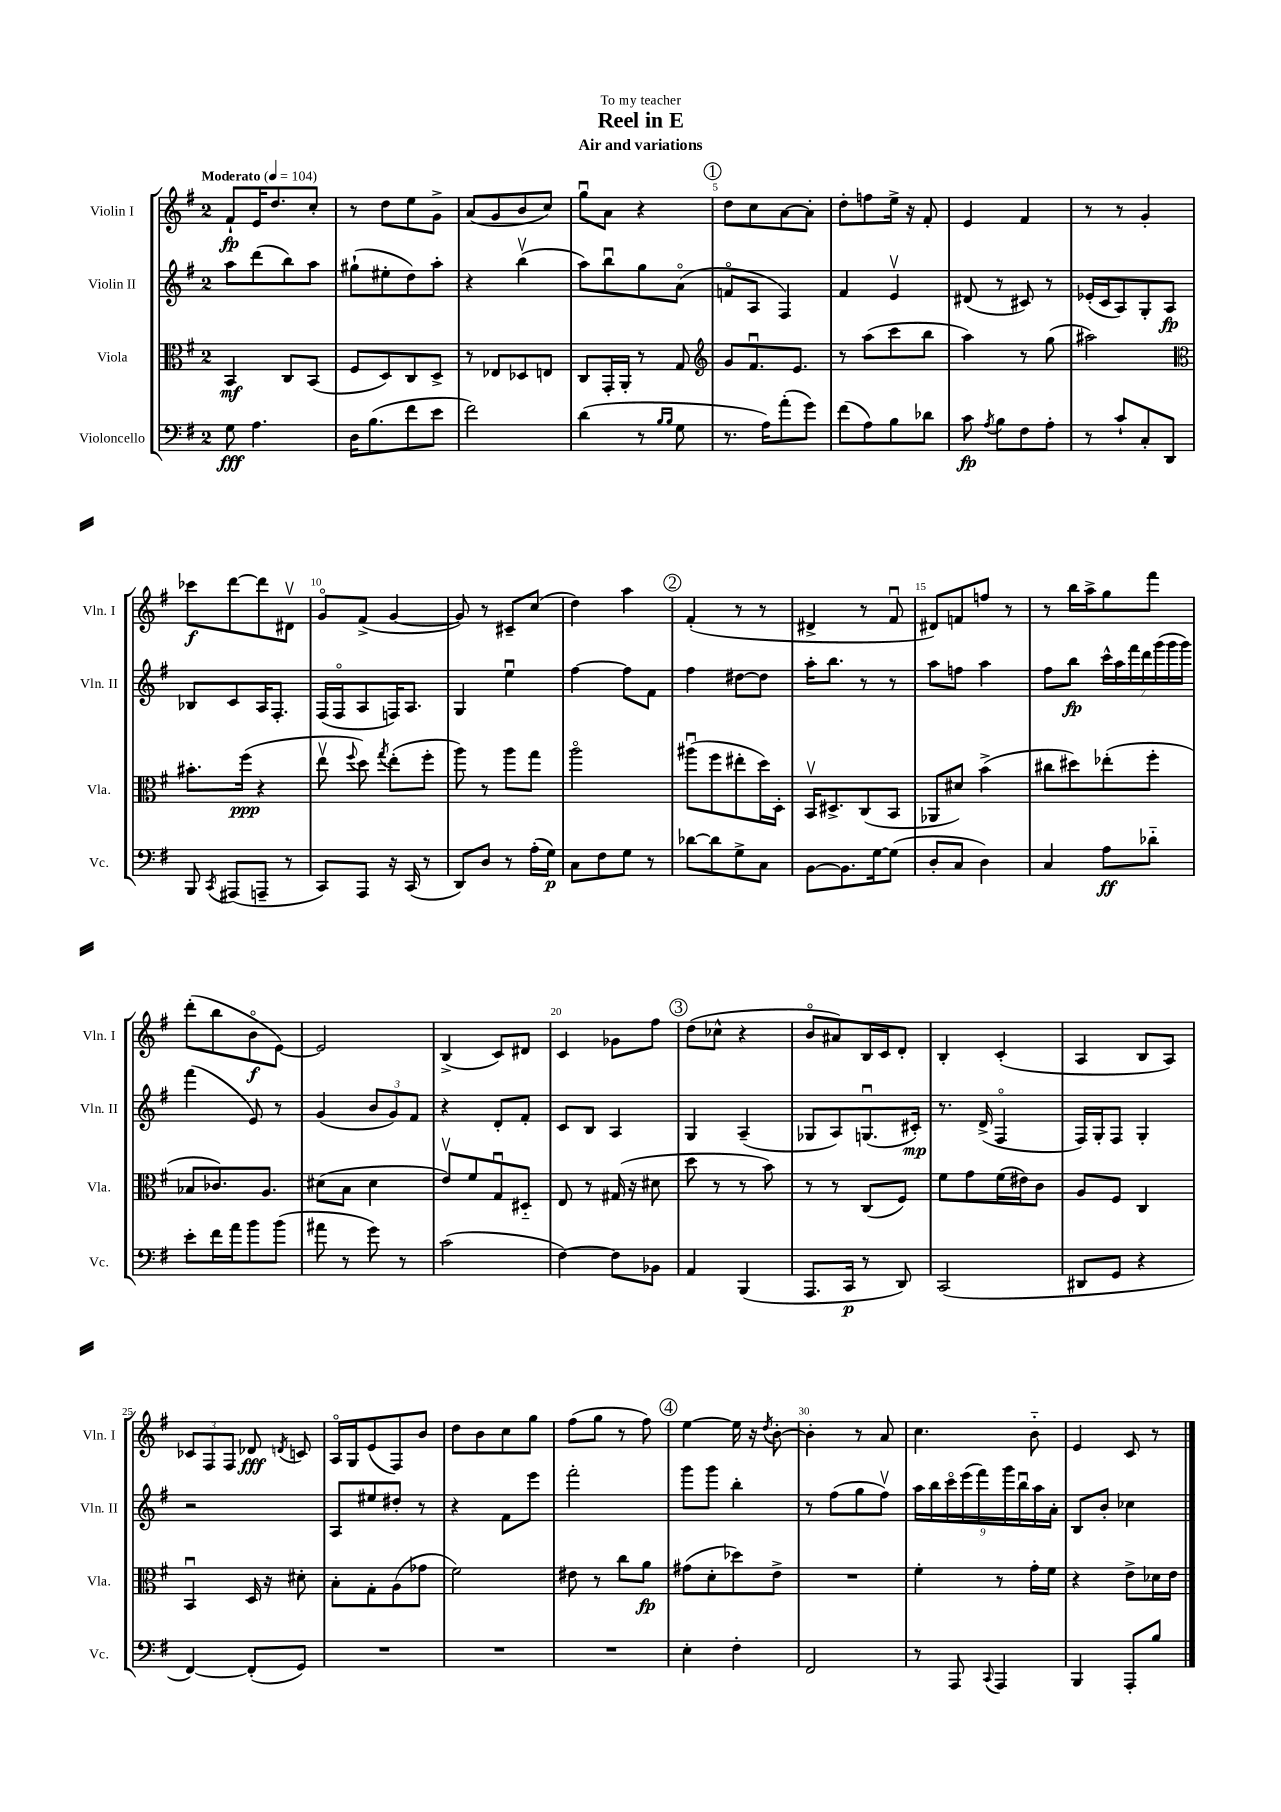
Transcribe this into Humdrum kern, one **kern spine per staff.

**kern	**dynam	**kern	**dynam	**kern	**dynam	**kern	**dynam
*part4	*part4	*part3	*part3	*part2	*part2	*part1	*part1
*staff4	*staff4	*staff3	*staff3	*staff2	*staff2	*staff1	*staff1
*I"Violoncello	*	*I"Viola	*	*I"Violin II	*	*I"Violin I	*
*I'Vc.	*	*I'Vla.	*	*I'Vln. II	*	*I'Vln. I	*
*clefF4	*	*clefC3	*	*clefG2	*	*clefG2	*
*k[f#]	*	*k[f#]	*	*k[f#]	*	*k[f#]	*
*M2/4	*	*M2/4	*	*M2/4	*	*M2/4	*
*MM104	*	*MM104	*	*MM104	*	*MM104	*
=1	=1	=1	=1	=1	=1	=1	=1
!	!	!	!	!	!	!LO:TX:a:B:t=Moderato	!
8G\	fff	4BB/	mf	8aa\L	.	8f#`/L	fp
4.A\	.	.	.	(8ddd\	.	16e/K	.
.	.	.	.	.	.	8.dd/	.
.	.	8C/L	.	8bb\)	.	.	.
.	.	(8BB/J	.	8aa\J	.	8cc'/J	.
=2	=2	=2	=2	=2	=2	=2	=2
16D\KL	.	8F#/L	.	(8gg#X`\L	.	8r	.
(8.B\	.	.	.	.	.	.	.
.	.	8D/)	.	8ee#X'\	.	8dd\L	.
8f#\	.	8C/	.	8dd\)	.	8ee\	.
8e\J	.	8D^/J	.	8aa'\J	.	8g^\J	.
=3	=3	=3	=3	=3	=3	=3	=3
2f#\)	.	8r	.	4r	.	(8a/L	.
.	.	8E-X/L	.	.	.	8g/	.
.	.	8D-X/	.	(4bbv\	.	8b/	.
.	.	8En/J	.	.	.	8cc/J)	.
=4	=4	=4	=4	=4	=4	=4	=4
(4d\	.	8C/L	.	8aa\L)	.	8ggu\L	.
.	.	16GG'/L	.	8bbu\	.	8a\J	.
.	.	16AA'/JJ	.	.	.	.	.
8r	.	8r	.	8gg\	.	4r	.
16qqB/LL	.	.	.	.	.	.	.
16qqB/JJ	.	.	.	.	.	.	.
8G\	.	8G/	.	(8a\J	.	.	.
!!LO:REH:place=s1:t=1
=5	=5	=5	=5	=5	=5	=5	=5
*	*	*clefG2	*	*	*	*	*
8.r	.	8g/L	.	8fn/L	.	8dd\L	.
.	.	8.f#u/	.	8A/J	.	8cc\	.
16A\KL)	.	.	.	.	.	.	.
(8a'\	.	.	.	4F#/)	.	[8a\	.
.	.	8.e/J	.	.	.	.	.
8g\J)	.	.	.	.	.	8a'\J]	.
=6	=6	=6	=6	=6	=6	=6	=6
(8f#\L	.	8r	.	4f#/	.	8dd'\L	.
8A\)	.	(8aa\L	.	.	.	8ffn\	.
8B\	.	8ccc\	.	4ev/	.	16ee^\Jk	.
.	.	.	.	.	.	16r	.
8d-X\J	.	8bb\J	.	.	.	8f#'/	.
=7	=7	=7	=7	=7	=7	=7	=7
8c\	fp	4aa\)	.	(8d#X/	.	4e/	.
8qA/	.	.	.	.	.	.	.
8B\L	.	.	.	8r	.	.	.
8F#\	.	8r	.	8c#X/)	.	4f#/	.
8A'\J	.	(8gg\	.	8r	.	.	.
=8	=8	=8	=8	=8	=8	=8	=8
8r	.	2aa#X\)	.	(16e-X'/LL	.	8r	.
.	.	.	.	16c/J	.	.	.
8c`/L	.	.	.	8A/)	.	8r	.
8C'/	.	.	.	8G'/	.	4g'/	.
8DD/J	.	.	.	8A/J	fp	.	.
!!LO:LB:g=z
=9	=9	=9	=9	=9	=9	=9	=9
*	*	*clefC3	*	*	*	*	*
8BBB/	.	8.b#X'\L	.	8B-X/L	.	8ccc-X\L	f
8qCC/	.	.	.	.	.	.	.
(8AAA#X/L	.	.	.	8c/	.	[8ddd\	.
.	.	(16ff#\Jk	ppp	.	.	.	.
8AAAn~/J	.	4r	.	16A/K	.	8ddd\]	.
.	.	.	.	8.F#'/J	.	.	.
8r	.	.	.	.	.	8d#Xv\J	.
=10	=10	=10	=10	=10	=10	=10	=10
8CC/L)	.	8eev\	.	(16F#/LL	.	8g/L	.
.	.	.	.	16F#/J	.	.	.
.	.	8qqff#/	.	.	.	.	.
8AAA/J	.	8dd\)	.	8A/	.	(8f#^/J	.
.	.	8qgg/	.	.	.	.	.
16r	.	(8ee'\L	.	16Fn/K)	.	[4g/	.
(16CC/	.	.	.	8.A/J	.	.	.
8r	.	8ff#'\J	.	.	.	.	.
=11	=11	=11	=11	=11	=11	=11	=11
8DD/L)	.	8aa\)	.	4G/	.	8g/])	.
8D/J	.	8r	.	.	.	8r	.
8r	.	8aa\L	.	4eeu\	.	8c#X~/L	.
(16A'\LL	.	8gg\J	.	.	.	(8cc/J	.
16G\JJ)	p	.	.	.	.	.	.
=12	=12	=12	=12	=12	=12	=12	=12
8C\L	.	2aa\	.	[4ff#\	.	4dd\)	.
8F#\	.	.	.	.	.	.	.
8G\J	.	.	.	8ff#\L]	.	4aa\	.
8r	.	.	.	8f#\J	.	.	.
!!LO:REH:place=s1:t=2
=13	=13	=13	=13	=13	=13	=13	=13
[8d-X\L	.	(8aa#Xu\L	.	4ff#\	.	(4f#'/	.
8d-\]	.	8ff#\	.	.	.	.	.
8G^\	.	8ee#X'\	.	[8dd#X\L	.	8r	.
8C\J	.	16dd\L)	.	8dd#\J]	.	8r	.
.	.	16D'\JJ	.	.	.	.	.
=14	=14	=14	=14	=14	=14	=14	=14
[8BB\L	.	16BBv/KL	.	16aa'\KL	.	4d#X^/	.
.	.	8.D#X^/	.	8.bb\J	.	.	.
8.BB\]	.	.	.	.	.	.	.
.	.	(8C/	.	8r	.	8r	.
[16G\k	.	.	.	.	.	.	.
(8G\J]	.	8BB/J	.	8r	.	8f#u/	.
=15	=15	=15	=15	=15	=15	=15	=15
8D'/L	.	8AA-X/L	.	8aa\L	.	8d#X/L)	.
8C/J	.	8d#X/J)	.	8ffn\J	.	8fn/	.
4D\)	.	(4b^\	.	4aa\	.	8ffn/J	.
.	.	.	.	.	.	8r	.
=16	=16	=16	=16	=16	=16	=16	=16
4C/	.	8cc#X\L	.	8ff#\L	.	8r	.
.	.	8dd#X\)	.	8bb\J	fp	16bb\LL	.
.	.	.	.	.	.	16aa^\J	.
8A\L	ff	(8ee-X'\	.	28ccc^^\LL	.	8gg\	.
.	.	.	.	28aa\	.	.	.
.	.	.	.	28fff#\	.	.	.
.	.	.	.	28ddd\	.	.	.
8d-X\J	.	8ff#'\J	.	.	.	8fff#\J	.
.	.	.	.	(28ggg\	.	.	.
.	.	.	.	28ggg\	.	.	.
.	.	.	.	28ggg\JJ)	.	.	.
!!LO:LB:g=z
=17	=17	=17	=17	=17	=17	=17	=17
8e'\L	.	8B-X/L	.	(4fff#\	.	(8ddd'\L	.
16f#\L	.	8.c-X/)	.	.	.	8bb\	.
16a\J	.	.	.	.	.	.	.
8b\	.	.	.	8e/)	.	8b\	f
.	.	8.A/J	.	.	.	.	.
(8b\J	.	.	.	8r	.	[8e\J)	.
=18	=18	=18	=18	=18	=18	=18	=18
8a#X\	.	(8d#X\L	.	(4g/	.	2e/]	.
8r	.	8B\J	.	.	.	.	.
8g\)	.	4d#\	.	12b/L	.	.	.
.	.	.	.	12g/)	.	.	.
8r	.	.	.	.	.	.	.
.	.	.	.	12f#/J	.	.	.
=19	=19	=19	=19	=19	=19	=19	=19
(2c\	.	8ev/L)	.	4r	.	(4B^/	.
.	.	8f#/	.	.	.	.	.
.	.	8Gu/	.	8d'/L	.	8c/L)	.
.	.	8D#X/J	.	8f#'/J	.	8d#X/J	.
=20	=20	=20	=20	=20	=20	=20	=20
[4F#\)	.	8E/	.	8c/L	.	4c/	.
.	.	8r	.	8B/J	.	.	.
8F#\L]	.	(16G#X/	.	4A/	.	8g-X\L	.
.	.	16r	.	.	.	.	.
8BB-X\J	.	8d#X\	.	.	.	8ff#\J	.
!!LO:REH:place=s1:t=3
=21	=21	=21	=21	=21	=21	=21	=21
4AA/	.	8dd\	.	4G/	.	(8dd\L	.
.	.	8r	.	.	.	8cc-X^^\J	.
(4BBB/	.	8r	.	(4A~/	.	4r	.
.	.	8b\)	.	.	.	.	.
=22	=22	=22	=22	=22	=22	=22	=22
8.AAA/L	.	8r	.	8G-X/L	.	8b/L	.
.	.	8r	.	8A/)	.	8a#X/)	.
16CC/Jk	p	.	.	.	.	.	.
8r	.	(8C/L	.	(8.Gnu/	.	16B/L	.
.	.	.	.	.	.	16c/J	.
8DD/)	.	8F#/J)	.	.	.	8d'/J	.
.	.	.	.	16c#X'/Jk)	mp	.	.
=23	=23	=23	=23	=23	=23	=23	=23
(2CC/	.	8f#\L	.	8.r	.	4B'/	.
.	.	8g\	.	.	.	.	.
.	.	.	.	(16d^/	.	.	.
.	.	(16f#\L	.	4F#/	.	(4c'/	.
.	.	16e#X\J)	.	.	.	.	.
.	.	8c\J	.	.	.	.	.
=24	=24	=24	=24	=24	=24	=24	=24
8DD#X/L	.	8A/L	.	16F#/LL)	.	4A/	.
.	.	.	.	16G'/J	.	.	.
8GG/J	.	8F#/J	.	8F#/J	.	.	.
4r	.	4C/	.	4G'/	.	8B/L	.
.	.	.	.	.	.	8A/J)	.
!!LO:LB:g=z
=25	=25	=25	=25	=25	=25	=25	=25
[4FF#/)	.	4BBu/	.	2r	.	12c-X/L	.
.	.	.	.	.	.	12F#/	.
.	.	.	.	.	.	12F#/J	.
(8FF#'/L]	.	16D/	.	.	.	8d-X/	fff
.	.	16r	.	.	.	.	.
.	.	.	.	.	.	8qdn/	.
8GG/J)	.	8d#X'\	.	.	.	8cn/	.
=26	=26	=26	=26	=26	=26	=26	=26
2r	.	8B'\L	.	8A/L	.	16A/LL	.
.	.	.	.	.	.	16G/J	.
.	.	8G'\	.	8ee#X/	.	(8e/	.
.	.	(8A\	.	8dd#X'/J	.	8F#/)	.
.	.	8g-X\J	.	8r	.	8b/J	.
=27	=27	=27	=27	=27	=27	=27	=27
2r	.	2f#\)	.	4r	.	8dd\L	.
.	.	.	.	.	.	8b\	.
.	.	.	.	8f#\L	.	8cc\	.
.	.	.	.	8eee\J	.	8gg\J	.
=28	=28	=28	=28	=28	=28	=28	=28
2r	.	8e#X\	.	2fff#'\	.	(8ff#\L	.
.	.	8r	.	.	.	8gg\J	.
.	.	8cc\L	.	.	.	8r	.
.	.	8a\J	fp	.	.	8ff#\)	.
!!LO:REH:place=s1:t=4
=29	=29	=29	=29	=29	=29	=29	=29
4E'\	.	(8g#X\L	.	8ggg\L	.	[4ee\	.
.	.	8d'\	.	8ggg\J	.	.	.
4F#'\	.	8dd-X\)	.	4bb'\	.	16ee\]	.
.	.	.	.	.	.	16r	.
.	.	.	.	.	.	8qdd/	.
.	.	8e^\J	.	.	.	[8b'\	.
=30	=30	=30	=30	=30	=30	=30	=30
2FF#/	.	2r	.	8r	.	4b'\]	.
.	.	.	.	(8ff#\L	.	.	.
.	.	.	.	8gg\	.	8r	.
.	.	.	.	8ff#v\J)	.	8a/	.
=31	=31	=31	=31	=31	=31	=31	=31
8r	.	4f#'\	.	18aa\LL	.	4.cc\	.
.	.	.	.	18bb\	.	.	.
.	.	.	.	18ccc\	.	.	.
8AAA/	.	.	.	.	.	.	.
.	.	.	.	(18eee\	.	.	.
.	.	.	.	18fff#\)	.	.	.
8qqCC/	.	.	.	.	.	.	.
4AAA/	.	8r	.	.	.	.	.
.	.	.	.	18ggg\	.	.	.
.	.	.	.	18bbu\	.	.	.
.	.	16g'\LL	.	.	.	8b\	.
.	.	.	.	18aa\	.	.	.
.	.	16f#\JJ	.	.	.	.	.
.	.	.	.	18a'\JJ	.	.	.
=32	=32	=32	=32	=32	=32	=32	=32
4BBB/	.	4r	.	8B/L	.	4e/	.
.	.	.	.	8b'/J	.	.	.
8AAA'/L	.	8e^\L	.	4cc-X\	.	8c/	.
8B/J	.	16d-X\L	.	.	.	8r	.
.	.	16e\JJ	.	.	.	.	.
==	==	==	==	==	==	==	==
*-	*-	*-	*-	*-	*-	*-	*-
